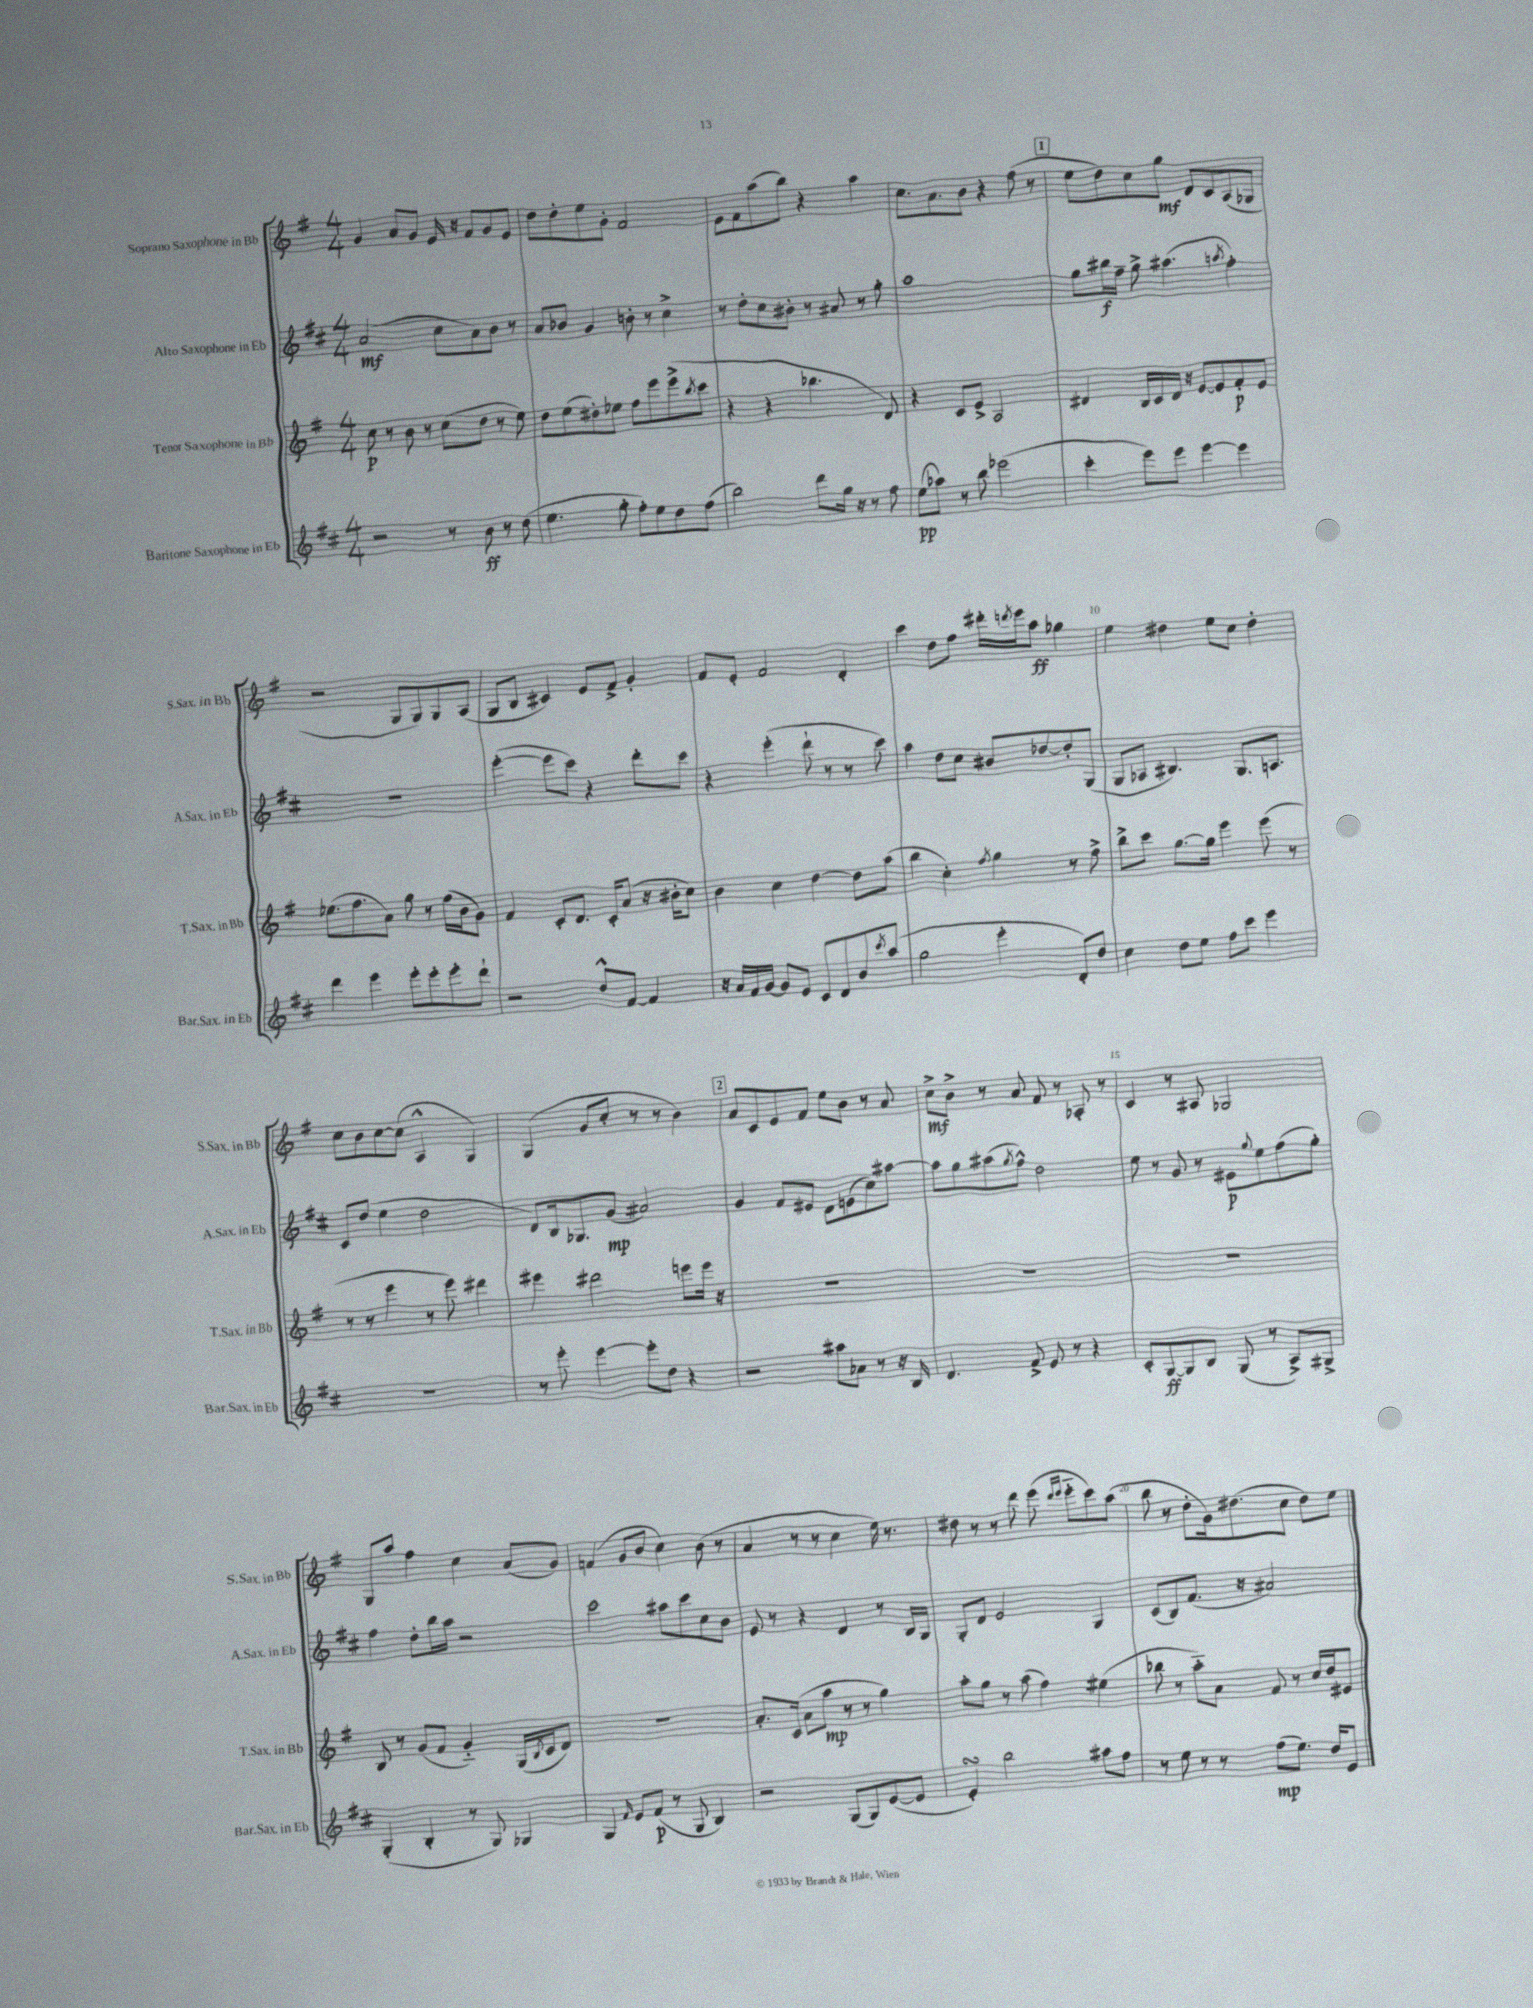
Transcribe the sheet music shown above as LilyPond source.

<<
\new StaffGroup <<
\new Staff = "s0" \with { instrumentName = "Soprano Saxophone in Bb" shortInstrumentName = "S.Sax. in Bb" } {
    \clef treble \key g \major \numericTimeSignature \time 4/4
    g'4 a'8 g'8 e'16 r16 fis'8 g'8 e'8 |
    d''8 d''8-. e''8 g'8-. fis'2 |
    e'8 fis'8 a''8( b''8) r4 a''4 |
    c''8. a'8. b'8 r4 fis''8( r8 |
    \mark \markup { \box "1" } e''8 d''8) c''8 g''8\mf d'8 c'8 a8( ges8 |
    r2 g8 g8) g8 a8( |
    g8 b8 cis'4) e'8 fis'8-> g'4-. |
    fis'8 e'8-. fis'2 d'4-. |
    c'''4 d''8 fis''8 dis'''16-. \acciaccatura { d'''8 } e'''16 a''8\ff ges''4 |
    e''4 dis''4 e''8 c''8 dis''4-. |
    c''8 b'8 c''8~ c''8( a4-^ g4) |
    g4( g'8 c''8-. r8 r8 b'4) |
    \mark \markup { \box "2" } a'8 c'8 e'8 fis'8 e''8 b'8 r8 a'8 |
    c''8->\mf b'8-> r8 a'8 fis'8 r8 aes8-. r8 |
    c'4 r8 ais8 ges2 |
    g8 a''8 fis''4 c''4 a'8( g'8) |
    f'4( g'8 b'8 c''4) b'8( r8 |
    a'4 r8 r8 c''4 e''16) r8. |
    dis''8 r8 r8 d'''8 e'''8( \grace { d'''16 e'''16 } e'''8-_ c'''8) a''8( |
    b''8 r8 d''8-. g'16) dis''8.( c''8 dis''8) e''8 \bar "|." |
}
\new Staff = "s1" \with { instrumentName = "Alto Saxophone in Eb" shortInstrumentName = "A.Sax. in Eb" } {
    \clef treble \key d \major \numericTimeSignature \time 4/4
    a'2\mf( cis''8 a'8) b'8 r8 |
    a'8 bes'8 g'4 b'8-. r8 cis''4-> |
    r8 d''8-. cis''8 bis'8-. r8 ais'8 r8 g''8-. |
    a''1 |
    \mark \markup { \box "1" } g''8 bis''16\f fis''16-- g''8-> ais''4.( \acciaccatura { a''8 } fis''4-.) |
    R1 |
    e'''4~-.( e'''8 cis'''8) r4 d'''8-. cis'''8 |
    r4 e'''4-.( d'''8-! r8 r8 cis'''8) |
    a''4 d''8 cis''8 bis'8 des''8~ des''8-. g8( |
    g8 aes8 bis4.) g8. a8. |
    cis'8 d''8( e''4 d''2 |
    d'8) b16 ges8. g'8\mp( ais'2) |
    \mark \markup { \box "2" } g'4 fis'8 eis'8 d'8 e'8( cis''8) ais''8~ |
    ais''8 g''8 ais''8( \acciaccatura { g''8 } fis''8-^) d''2 |
    e''8 r8 g'8 r8 eis'8\p \appoggiatura { g''8 } e''8 fis''8( g''8-.) |
    fis''4 d''8-. b''16 a''16 r2 |
    cis'''2 ais''8 cis'''8 cis''8 b'8 |
    e'8 r8 r4 d'4 r8 b16 g16 |
    g8-. d'8 e'2 g4 |
    cis'8( b8) fis'8.( r16 ais'2) \bar "|." |
}
\new Staff = "s2" \with { instrumentName = "Tenor Saxophone in Bb" shortInstrumentName = "T.Sax. in Bb" } {
    \clef treble \key g \major \numericTimeSignature \time 4/4
    c''8\p r8 b'8 r8 c''8( d''8 r8 e''8) |
    d''8 e''8( dis''8-.) ees''8 fis''8 e'''8 e'''8->( \acciaccatura { b''8 } c'''8 |
    r4 r4 bes''4. d'8) |
    r4 c'8 e'8-> a2 |
    \mark \markup { \box "1" } dis'4 b16 c'16 dis'16 r16 e'8~ e'8 fis'8-.\p e'8 |
    ees''8.( fis''8. a'8) g''8 r8 fis''16( b'16 g'8) |
    fis'4 c'8-. d'8. c'16-. a'8( r16 bis'16-. c''8) |
    b'4 c''4 d''4~ d''8 a''8( |
    b''4 c''4-.) \acciaccatura { fis''8 } g''4 r8 fis''8-> |
    b''8-> c'''8 g''8.~ g''16 e'''4 e'''8( r8 |
    r8 r8 e'''4 r8 e'''8) dis'''4 |
    eis'''4 dis'''2 e'''8 e'''16 r16 |
    \mark \markup { \box "2" } R1 |
    R1 |
    R1 |
    b8 r8 g'8( fis'8 g'4-_) g16( \acciaccatura { b8 } c'16 d'8) |
    r1 |
    a'8.-. c'16( a'8 a''8\mp r8 r8 g''4) |
    a''8-. g''8 r8 a''8( fis''4) eis''4( |
    bes''8 r8 a''8-_) a'8 fis'8 r8 c''16 d''16 eis'8 \bar "|." |
}
\new Staff = "s3" \with { instrumentName = "Baritone Saxophone in Eb" shortInstrumentName = "Bar.Sax. in Eb" } {
    \clef treble \key d \major \numericTimeSignature \time 4/4
    r2 r8 b'8\ff r8 d''8( |
    e''4. g''8-. fis''8-.) e''8 d''8 fis''8( |
    b''2) d'''8 g''16 r16 r8 fis''8 |
    e''8\pp( aes''8) r8 b''8 ees'''2( |
    \mark \markup { \box "1" } cis'''4-. e'''8) e'''8 e'''4~ e'''4 |
    d'''4 e'''4 e'''8-. e'''8-. e'''8-. d'''8-! |
    r2 d''8-^ fis'8~ fis'4 |
    r16 a'16 fis'16 g'16~ g'8 e'8 cis'8 d'8 b'8 \acciaccatura { cis'''8 } a''8( |
    g''2 e'''4-. d'8-.) d''8 |
    cis''4 d''8 e''8 fis''8 cis'''8 e'''4 |
    R1 |
    r8 e'''8-. e'''4~ e'''8-. d''8 r4 |
    \mark \markup { \box "2" } r2 ais''8 aes'8 r8 r16 b16 |
    d'4. fis'8-> e'8 r8 r4 |
    cis'8-. g8~\ff g8 b8 g8( r8 a8->) gis8-> |
    g4-.( b4-. r8 g8) ges4 |
    g4 \grace { fis'16 } e'8 fis'8\p( r8 g8 b4) |
    r2 g8( g8) e'8~( e'8 |
    e'4-.\turn) b''2 ais''8 fis''8 |
    r8 e''8 r8 r8 fis''8\mp( e''8.) d''16 e'8 \bar "|." |
}
>>
>>
\layout { \context { \Score \override BarNumber.break-visibility = ##(#f #t #t) barNumberVisibility = #(every-nth-bar-number-visible 5) } }
